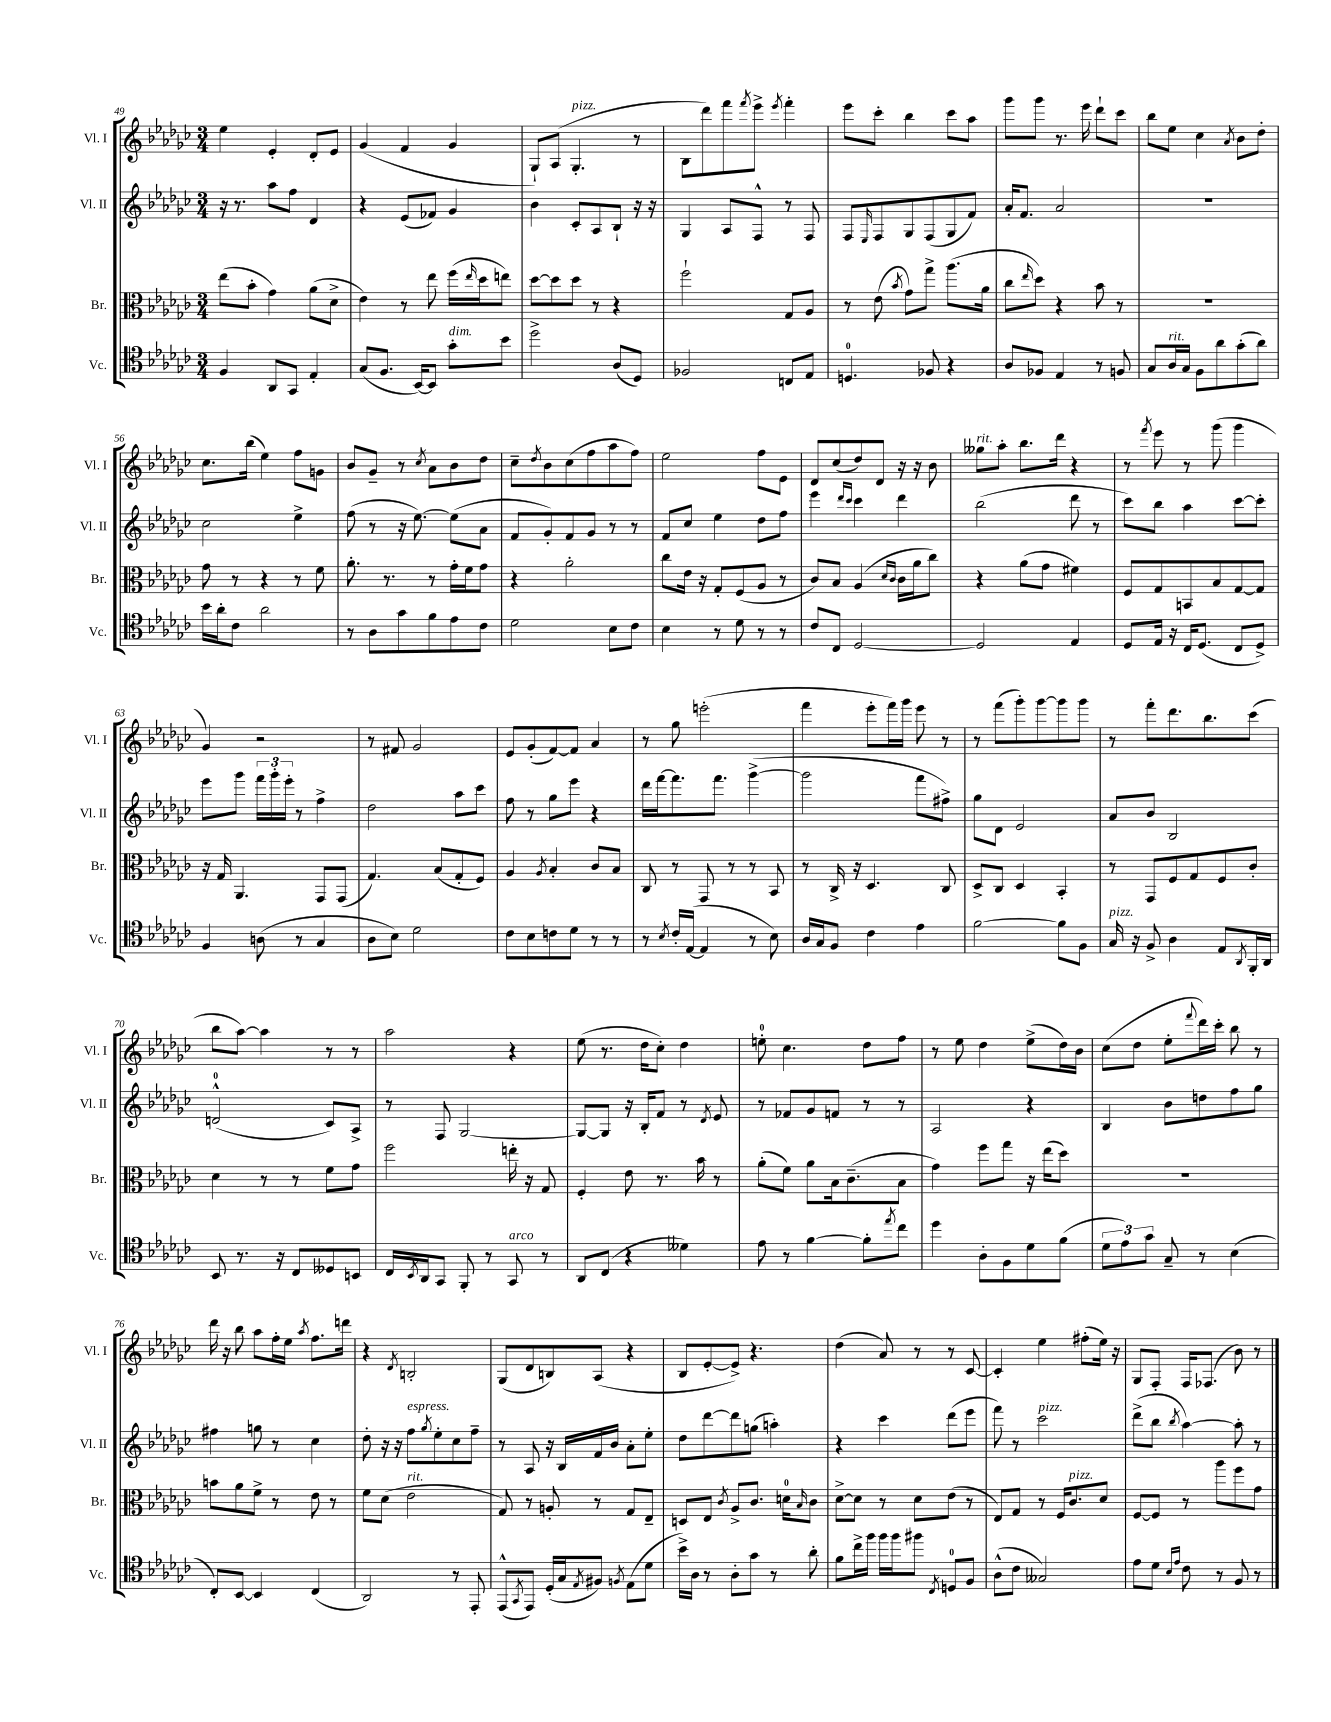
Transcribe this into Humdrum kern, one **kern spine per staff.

**kern	**kern	**kern	**kern
*part4	*part3	*part2	*part1
*staff4	*staff3	*staff2	*staff1
*I"Vc.	*I"Br.	*I"Vl. II	*I"Vl. I
*I'Vc.	*I'Br.	*I'Vl. II	*I'Vl. I
*clefC4	*clefC3	*clefG2	*clefG2
*k[b-e-a-d-g-c-]	*k[b-e-a-d-g-c-]	*k[b-e-a-d-g-c-]	*k[b-e-a-d-g-c-]
*M3/4	*M3/4	*M3/4	*M3/4
=49	=49	=49	=49
4F/	(8ee-\L	16r	4ee-\
.	.	8.r	.
.	8b-'\J	.	.
8AA-/L	4g-\)	8aa-\L	4e-'/
8GG-/J	.	8ff\J	.
4E-'/	(8a-\L	4d-/	8d-'/L
.	8d-^\J	.	8e-/J
=50	=50	=50	=50
(8G-/L	4e-\)	4r	(4g-/
8.F/J	.	.	.
.	8r	(8e-/L	4f/
[16BB-/KL)	.	.	.
8BB-/J]	8ee-\	8f-X/J)	.
!LO:TX:a:i:t=dim.	!	!	!
8g-'\L	(16ff\LL	4g-/	4g-/
.	16qqee-/	.	.
.	16dd-\J	.	.
8b-\J	8een\J)	.	.
=51	=51	=51	=51
2dd-^\	[8dd-\L	4b-\	8G-`/L)
.	8dd-\]	.	(8A-/J
!	!	!	!LO:TX:a:i:t=pizz.
.	8dd-\J	8c-'/L	4.G-'/
.	8r	8A-/	.
(8A-/L	4r	8B-`/J	.
8D-/J)	.	16r	8r
.	.	16r	.
=52	=52	=52	=52
2F-X/	2ff`\	4G-/	8B-\L
.	.	.	8ddd-\)
.	.	8A-/L	8fff\
.	.	.	8qfff/
.	.	8F^^/J	8eee-^\J
.	.	.	8qeee-/
8Cn/L	8G-/L	8r	4fff'\
8E-/J	8A-/J	8F/	.
=53	=53	=53	=53
4.Dn/	8r	8F/L	8eee-\L
.	.	16qqE-/	.
.	(8e-\	8F/	8ccc-'\J
.	8qb-/	.	.
.	8g-\L)	8G-/	4bb-\
8F-X/	8gg-^\J	(8F/	.
4r	(8.aa-\L	8G-/	8ccc-\L
.	.	8f/J)	8aa-\J
.	16a-\Jk	.	.
=54	=54	=54	=54
8A-/L	8cc-\L	16a-'/KL	8ggg-\L
.	.	8.f/J	.
.	16qqee-/	.	.
8F-X/J	8dd-\J)	.	8ggg-\J
4E-/	4r	2a-/	8.r
.	.	.	16eee-\
8r	8b-\	.	8ddd-`\L
8Fn/	8r	.	8ccc-\J
=55	=55	=55	=55
8G-/L	2.r	2.r	8bb-\L
!LO:TX:a:i:t=rit.	!	!	!
16A-/L	.	.	8ee-\J
16G-/JJ	.	.	.
8F\L	.	.	4cc-\
8a-\	.	.	.
.	.	.	8qa-/
(8g-'\	.	.	8b-\L
8a-\J)	.	.	8dd-'\J
!!LO:LB:g=z
=56	=56	=56	=56
16b-\LL	8g-\	2cc-\	8.cc-\L
16a-'\J	.	.	.
8c-\J	8r	.	.
.	.	.	(16bb-\Jk
2a-\	4r	.	4ee-\)
.	8r	4ee-^\	8ff\L
.	8f\	.	8gn\J
=57	=57	=57	=57
8r	8.a-'\	(8ff\	8b-/L
8A-\L	.	8r	8g-~/J
.	8.r	.	.
8g-\	.	16r	8r
.	.	[8.ee-\)	.
.	.	.	8qcc-/
8f\	8r	.	8a-\L
8e-\	16g-'\LL	(8ee-\L]	8b-\
.	16f\J	.	.
8c-\J	8g-\J	8a-\J	8dd-\J
=58	=58	=58	=58
2d-\	4r	8f/L	8cc-~\L
.	.	.	8qdd-/
.	.	8g-'/)	8b-\
.	2a-'\	8f/	(8cc-\
.	.	8g-/J	8ff\
8B-\L	.	8r	8aa-\
8c-\J	.	8r	8ff\J)
=59	=59	=59	=59
4B-\	8cc-\L	8f/L	2ee-\
.	16e-\Jk	8cc-/J	.
.	16r	.	.
8r	8G-'/L	4ee-\	.
8d-\	(8F/	.	.
8r	8A-/J	8dd-\L	8ff\L
8r	8r	8ff\J	8e-\J
=60	=60	=60	=60
8c-/L	8c-/L)	4eee-\	8d-/L
8C-/J	8B-/J	.	(8cc-/
.	.	16qqddd-/LL	.
.	.	16qqccc-/JJ	.
[2D-/	(4A-/	4ccc-\	8dd-/)
.	.	.	8d-/J
.	16qqd-/LL	.	.
.	16qqc-/JJ	.	.
.	16c-\LL	4ddd-\	16r
.	16a-\J	.	16r
.	8cc-\J)	.	8b-\
=61	=61	=61	=61
!	!	!	!LO:TX:a:i:t=rit.
2D-/]	4r	(2bb-\	8gg--X\L
.	.	.	8aa-'\J
.	(8a-\L	.	8.bb-\L
.	8g-\J	.	.
.	.	.	16ddd-\Jk
4E-/	4f#X\)	8ddd-\	4r
.	.	8r	.
=62	=62	=62	=62
8D-/L	8F/L	8ccc-\L)	8r
.	.	.	8qfff/
16E-/Jk	8G-/	8bb-\J	8eee-\
16r	.	.	.
16C-/KL	8BBn/	4aa-\	8r
(8.D-/J	.	.	.
.	8B-/	.	(8ggg-\
8C-/L	[8G-/	[8ccc-\L	4ggg-\
8D-^/J)	8G-/J]	8ccc-'\J]	.
!!LO:LB:g=z
=63	=63	=63	=63
4F/	16r	8eee-\L	4g-/)
.	16G-/	.	.
.	4.AA-/	8ggg-\J	.
(8An\	.	24fff\LL	2r
.	.	24ggg-'\	.
.	.	24eee-'\JJ	.
8r	.	8r	.
4G-/	8GG-/L	4ff^\	.
.	(8GG-/J	.	.
=64	=64	=64	=64
8A-\L	4.G-/)	2dd-\	8r
8B-\J)	.	.	8f#X/
2d-\	.	.	2g-/
.	(8B-/L	.	.
.	8G-'/	8aa-\L	.
.	8F/J)	8ccc-\J	.
=65	=65	=65	=65
8c-\L	4A-/	8ff\	8e-/L
8B-\	.	8r	(8g-'/
.	8qA-/	.	.
8cn\	4B-'/	8gg-\L	[8f/)
8d-\J	.	8eee-\J	8f/J]
8r	8c-/L	4r	4a-/
8r	8B-/J	.	.
=66	=66	=66	=66
8r	8C-/	16ddd-\LL	8r
.	.	[16fff\J	.
8qB-/	.	.	.
16c-'/LL	8r	8.fff\]	8gg-\
([16E-/JJ	.	.	.
4E-/]	8GG-/	.	(2eeen'\
.	.	8.fff\J	.
.	8r	.	.
8r	8r	([4ggg-^\	.
8B-\)	8BB-/	.	.
=67	=67	=67	=67
16A-/LL	8r	2ggg-\]	4fff\
16G-/J	.	.	.
8F/J	16C-^/	.	.
.	16r	.	.
4c-\	4.D-/	.	8eee-'\L
.	.	.	16fff\L)
.	.	.	16ggg-\JJ
4e-\	.	8fff\L	8eee-\
.	8C-/	8ff#X^\J)	8r
=68	=68	=68	=68
[2f\	8D-^/L	8gg-\L	8r
.	8C-/J	8d-\J	(8fff\L
.	4D-/	2e-/	8ggg-'\)
.	.	.	[8ggg-\
8f\L]	4BB-'/	.	8ggg-\]
8F\J	.	.	8ggg-\J
=69	=69	=69	=69
!LO:TX:a:i:t=pizz.	!	!	!
16G-/	8r	8a-/L	8r
16r	.	.	.
8F^/	8GG-/L	8b-/J	8fff'\L
4A-\	8F/	2B-/	8.ddd-\
.	8G-/	.	.
.	.	.	8.bb-\
8E-/L	8F/	.	.
8qAA-/	.	.	.
16FF'/L	8c-'/J	.	(8ccc-\J
16AA-/JJ	.	.	.
!!LO:LB:g=z
=70	=70	=70	=70
8BB-/	4d-\	(2dn^^/	8bb-\L
8.r	.	.	[8aa-\J)
.	8r	.	4aa-\]
16r	.	.	.
8C-/L	8r	.	.
8D--X/	8f\L	8c-/L)	8r
8BBn/J	8g-\J	8A-^/J	8r
=71	=71	=71	=71
16C-/LL	2ff\	8r	2aa-\
8qBB-/	.	.	.
16AA-/J	.	.	.
8GG-/J	.	8F/	.
8FF'/	.	[2G-/	.
8r	.	.	.
!LO:TX:a:i:t=arco	!	!	!
8GG-/	16een'\	.	4r
.	16r	.	.
8r	8G-/	.	.
=72	=72	=72	=72
8AA-/L	4F'/	8G-/L_	(8ee-\
(8C-/J	.	8G-/J]	8.r
4r	8e-\	16r	.
.	.	16B-'/KL	16dd-\KL
.	8.r	8f/J	8cc-'\J)
4d--X\)	.	8r	4dd-\
.	16b-\	.	.
.	.	8qd-/	.
.	8r	8e-/	.
=73	=73	=73	=73
8e-\	(8a-'\L	8r	8een'\
8r	8f\J)	8f-X/L	4.cc-\
[4f\	8a-\L	8g-/	.
.	16B-\k	8fn/J	.
.	(8.c-~\	.	.
8f'\L]	.	8r	8dd-\L
8qee-/	.	.	.
8cc-\J	8B-\J	8r	8ff\J
=74	=74	=74	=74
4dd-\	4g-\)	2A-/	8r
.	.	.	8ee-\
8A-'\L	8ff\L	.	4dd-\
8F\	8gg-\J	.	.
8d-\	16r	4r	(8ee-^\L
.	(16ee-\KL	.	.
(8f\J	8dd-\J)	.	16dd-\L)
.	.	.	16b-\JJ
=75	=75	=75	=75
12d-\L	2.r	4B-/	(8cc-\L
12e-\)	.	.	.
.	.	.	8dd-\J
12g-\J	.	.	.
8G-~/	.	8b-\L	8ee-'\L
.	.	.	8qqfff/
8r	.	8ddn\	16ddd-\L)
.	.	.	16ccc-'\JJ
(4B-\	.	8ff\	8bb-\
.	.	8gg-\J	8r
!!LO:LB:g=z
=76	=76	=76	=76
8C-'/L)	8bn\L	4ff#X\	16ddd-\
.	.	.	16r
[8BB-/J	8a-\	.	8bb-\
4BB-/]	8f^\J	8ggn\	8aa-\L
.	8r	8r	16ff'\L
.	.	.	16ee-\JJ
.	.	.	8qaa-/
(4C-/	8e-\	4cc-\	8.ff\L
.	8r	.	.
.	.	.	16dddn\Jk
=77	=77	=77	=77
2AA-/)	8f\L	8dd-'\	4r
.	(8d-\J	16r	.
.	.	16r	.
.	.	.	8qd-/
!	!	!LO:TX:a:i:t=espress.	!
!	!LO:TX:a:i:t=rit.	!	!
.	2e-\	8ff\L	2Bn'/
.	.	8qgg-/	.
.	.	8ee-'\	.
8r	.	8cc-\	.
8EE-'/	.	8ff~\J	.
=78	=78	=78	=78
(8EE-^^/L	8G-/)	8r	(8G-/L
8qGG-/	.	.	.
8EE-/J)	8r	8A-/	8d-/
(16D-'/LL	8An'/	16r	8Bn/)
16G-/J	.	16B-/LL	.
8qE-/	.	.	.
8F#X/J)	8r	16f/	(8A-/J
.	.	16b-/JJ	.
8qFn/	.	.	.
(8E-\L	8G-/L	8a-'\L	4r
8d-\J	8E-~/J	8ee-'\J	.
=79	=79	=79	=79
16b-^\LL)	8Dn/L	8dd-\L	8B-/L
16A-\JJ	.	.	.
8r	8E-/J	[8ddd-\	[8e-'/
.	8qc-/	.	.
8A-'\L	8A-^/L	8ddd-\]	8e-^/J])
8g-\J	8.c-/J	(8ggn\J	4.r
8r	.	4aan'\)	.
.	16dn\KL	.	.
.	16qqB-/	.	.
8a-'\	8c-\J	.	.
=80	=80	=80	=80
8f\L	[8d-^\L	4r	(4dd-\
16cc-^\L	8d-\J]	.	.
16ff\JJ	.	.	.
16ff\LL	8r	4ccc-\	8a-/)
16ff\J	.	.	.
8ff#X\J	8d-\L	.	8r
8qC-/	.	.	.
8Dn/L	(8e-\J	(8ddd-\L	8r
8F/J	8r	8eee-\J	[8c-/
=81	=81	=81	=81
(8A-^^\L	8E-/L)	8fff\)	4c-'/]
8c-\J	8G-/J	8r	.
!	!	!LO:TX:a:i:t=pizz.	!
2G--X/)	8r	2ccc-\	4ee-\
.	16F/KL	.	.
!	!LO:TX:a:i:t=pizz.	!	!
.	8.c-/	.	.
.	.	.	(8ff#X'\L
.	8d-/J	.	16ee-\Jk)
.	.	.	16r
=82	=82	=82	=82
8e-\L	[8F/L	(8ddd-^\L	8G-/L
8d-\J	8F/J]	8bb-\J	8F'/J
16qqB-/LL	.	.	.
16qqe-/JJ	.	8qbb-/	.
8c-\	8r	[4aa-\)	16F/KL
.	.	.	(8.F-X/J
8r	8aa-\L	.	.
8F/	8ff\	8aa-'\]	8b-\)
8r	8g-\J	8r	8r
==	==	==	==
*-	*-	*-	*-
